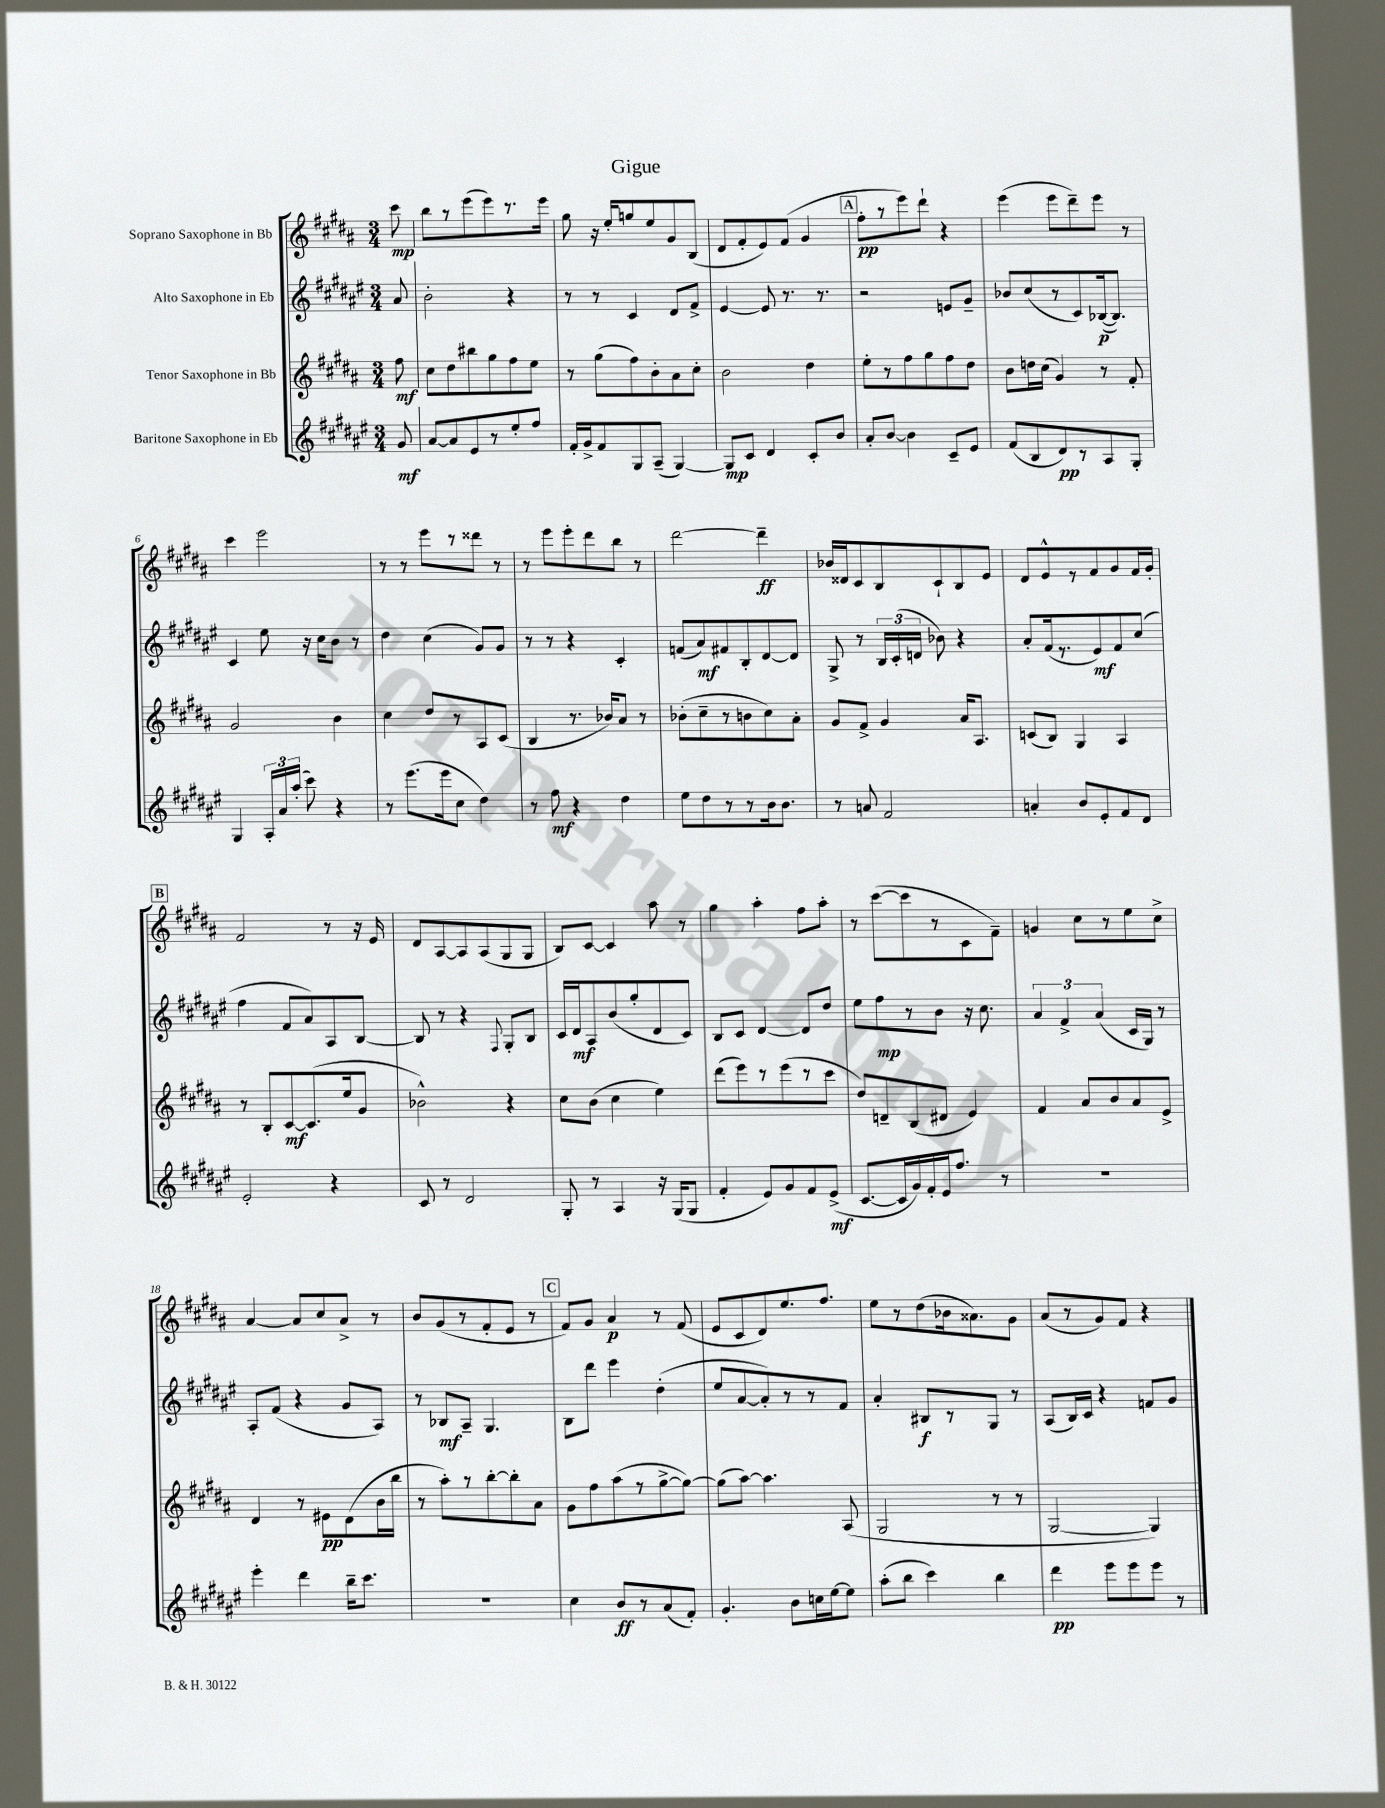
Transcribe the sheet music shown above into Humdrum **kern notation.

**kern	**kern	**kern	**kern
*staff4	*staff3	*staff2	*staff1
*clefG2	*clefG2	*clefG2	*clefG2
*k[f#c#g#d#a#e#]	*k[f#c#g#d#a#]	*k[f#c#g#d#a#e#]	*k[f#c#g#d#a#]
*M3/4	*M3/4	*M3/4	*M3/4
8g#	8ff#	8a#	8ccc#
=	=	=	=
[8a#	8cc#	2b'	8bb
8a#]	8dd#	.	8r
8e#	8bb#	.	(8eee
8r	8gg#	.	8eee)
8ee#'	8ff#	4r	8.r
8ff#	8ee	.	.
.	.	.	16eee
=	=	=	=
16f#'	8r	8r	8gg#
16g#^	.	.	.
8f#	(8gg#	8r	16r
.	.	.	16ee'
8G#	8ff#)	4c#	8gg
(8A#~	8b'	.	8ee
[4G#)	8a#	8d#	8g#
.	8cc#'	8f#^	(8B
=	=	=	=
8G#]	2b	[4e#	8d#
8c#	.	.	8f#'
4d#	.	8e#]	8e)
.	.	8.r	(8f#
8c#'	4dd#	.	4g#
.	.	8.r	.
8b	.	.	.
=	=	=	=
8a#'	8ee'	2r	8ff#'
[8b	8r	.	8r
4b]	8ff#	.	8eee)
.	8gg#	.	8ddd#`
8c#~	8ff#	8e	4r
8e#	8dd#	8g#~	.
=	=	=	=
(8f#	8b	8b-	(4eee
8B	16dd	(8cc#	.
.	(16cc#	.	.
8d#)	4g#)	8r	8eee
8r	.	8c#)	8ddd#~)
8A#	8r	([16B-	8eee
.	.	8.B-])	.
8G#'	8f#'	.	8r
=	=	=	=
4G#	2g#	4c#	4ccc#
24A#'	.	8ee#	2eee
24a#	.	.	.
(24aa#'	.	.	.
8ccc#)	.	16r	.
.	.	16cc#	.
4r	4b	8b	.
.	.	8r	.
=	=	=	=
8r	4cc#	4dd#	8r
(8.eee#	.	.	8r
.	8dd#	(4cc#	8eee
16eee#	.	.	.
8cc#	8r	.	8r
4dd#)	8A#	8g#)	8ddd##
.	(8c#	8g#	8r
=	=	=	=
8r	4B	8r	8r
8ff#	.	8r	8eee
4r	8.r	4r	8eee'
.	.	.	8ddd#
.	16b-)	.	.
4dd#	8a#	4c#'	8bb
.	8r	.	8r
=	=	=	=
8ee#	(8b-'	(8f	[2ddd#
8dd#	8cc#~	8a#)	.
8r	8r	8f#	.
8r	8b	8B'	.
16b	8cc#)	[8d#	4ddd#~]
8.b	.	.	.
.	8a#'	8d#]	.
=	=	=	=
8r	8g#	8G#^	16b-
.	.	.	16d##
8a	8f#^	8r	8c#
2f#	4g#	24B	8B
.	.	(24c#'	.
.	.	24d	.
.	.	8b-)	8c#`
.	16a#	4r	8B
.	8.A#	.	.
.	.	.	8e
=	=	=	=
4a'	(8c	8a#'	8d#
.	8B)	(16f#	8e^^
.	.	8.r	.
8b	4G#	.	8r
8e#'	.	8e#)	8f#
8f#	4A#	8f#	8g#
8d#	.	(8cc#	16f#
.	.	.	16g#'
=	=	=	=
2e#'	8r	4ff#	2f#
.	8B'	.	.
.	[8c#	8f#	.
.	(8.c#]	8a#)	.
4r	.	8A#	8r
.	16ee	.	.
.	8g#	[8B	16r
.	.	.	16e
=	=	=	=
8c#	2b-^^)	8B]	8d#
8r	.	8r	[8A#
2d#	.	4r	8A#]
.	.	.	(8A#
.	.	8qqF#	.
.	4r	8G#'	8G#
.	.	8B	8G#
=	=	=	=
8G#'	8cc#	16c#	8B)
.	.	16d#	.
8r	(8b	8A#	[8c#
4A#	4cc#	(8b	4c#]
.	.	8gg#'	.
16r	4ee)	8d#	8aa#
(16G#	.	.	.
8G#	.	8c#)	8r
=	=	=	=
4f#'	(8ddd#	8B	4gg#
.	8eee)	8c#	.
8e#)	8r	[4d#	4aa#'
8g#	(8eee	.	.
8f#	8r	8d#]	8ff#
(8e#^	8ccc#	8dd#	8aa#'
=	=	=	=
[8.c#	8dd#)	8ee#	8r
.	8d~	8ff#	([8ccc#
16c#]	.	.	.
16g#)	(8B	8r	8ccc#]
16f#'	.	.	.
16e#	8d#	8b	8r
8.ff#	.	.	.
.	4e)	16r	8c#
.	.	8.cc#	.
8r	.	.	8f#~)
=	=	=	=
2.r	4f#	6a#	4g
.	.	6f#^	.
.	8a#	.	8cc#
.	.	(6a#	.
.	8b	.	8r
.	8a#	16c#	8ee
.	.	16G#)	.
.	8e^	8r	8cc#^
=	=	=	=
4eee#'	4d#	8A#'	[4a#
.	.	(8f#	.
4ddd#	8r	4r	8a#]
.	8e#	.	8cc#
16bb~	(8d#	8g#	8a#^
8.ccc#	.	.	.
.	16b	8A#)	8r
.	16bb	.	.
=	=	=	=
2.r	8r	8r	8b
.	8aa#')	8B-	(8g#
.	8r	8A#~	8r
.	[8bb'	4.G#	8f#'
.	8bb']	.	8e
.	8a#	.	8r
=	=	=	=
4cc#	8g#	8B	8f#)
.	8ff#	8ddd#	8g#
8b	(8aa#	4eee#	4a#
8r	8r	.	.
(8a#	[8gg#^	(4dd#'	8r
8f#')	8gg#_)	.	(8f#
=	=	=	=
4.g#'	(8gg#]	8ee#	8e
.	[8aa#)	[8a#	8c#
.	4.aa#]	8a#'])	8d#)
8b	.	8r	8.ee
16cc	.	8r	.
[16ee#	.	.	8.ff#
8ee#]	(8A#	8f#	.
=	=	=	=
(8aa#'	2G#	4a#'	8ee
8bb	.	.	8r
4ccc#)	.	8B#	(8dd#
.	.	8r	16b-
.	.	.	8.a##)
4bb	8r	8G#	.
.	8r	8r	8g#
=	=	=	=
4ddd#	[2G#	(8A#	(8a#
.	.	16B)	8r
.	.	16c#	.
8eee#	.	4r	8g#)
8eee#	.	.	8f#
8eee#	4G#])	8f	4r
8r	.	8g#	.
==	==	==	==
*-	*-	*-	*-
